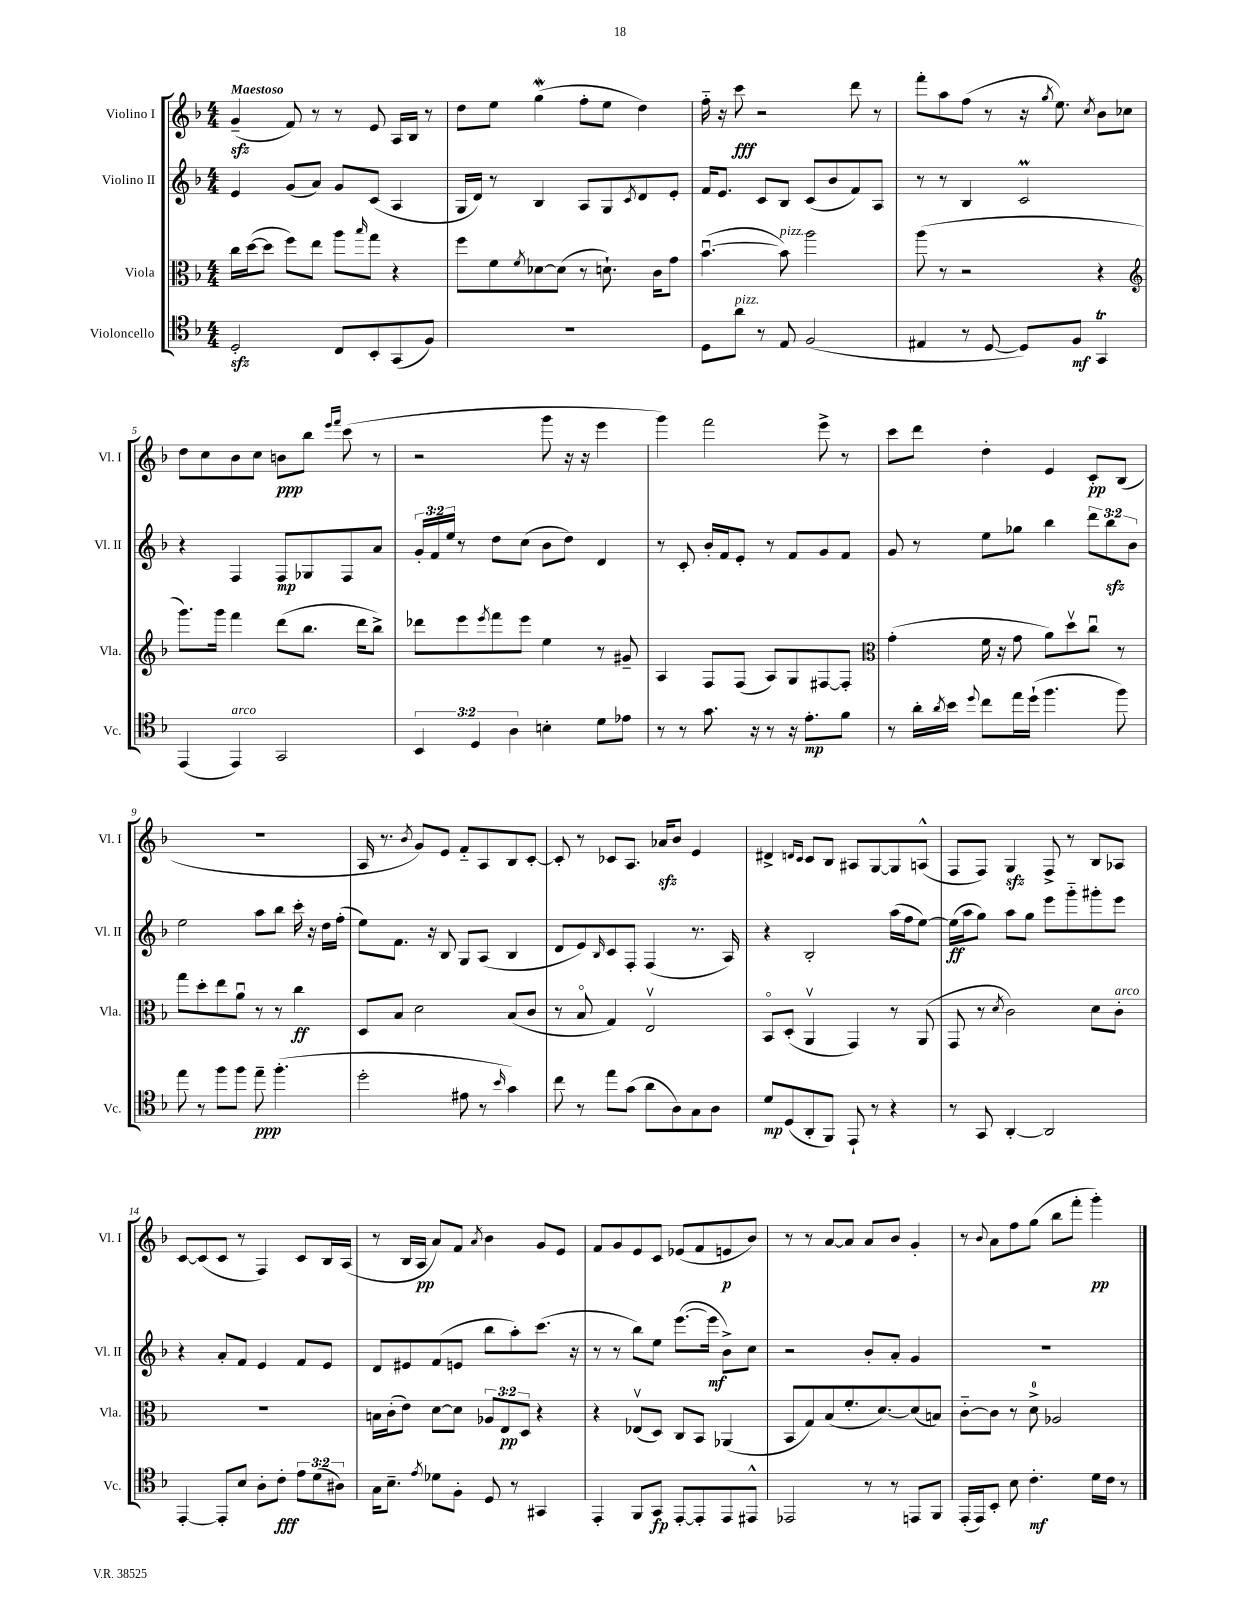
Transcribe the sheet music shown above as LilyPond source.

<<
\new StaffGroup <<
\new Staff = "s0" \with { instrumentName = "Violino I" shortInstrumentName = "Vl. I" } {
    \clef treble \key f \major \numericTimeSignature \time 4/4 \tempo "Maestoso"
    g'4--\sfz( f'8) r8 r8 e'8 a16 bes16 r8 |
    d''8 e''8 g''4\mordent( f''8-. e''8 d''4) |
    f''16-_ r16 c'''8\fff r2 d'''8 r8 |
    f'''8-. a''8 f''8( r8 r16 \acciaccatura { g''8 } e''8.) \acciaccatura { c''8 } bes'8 ces''8 |
    d''8 c''8 bes'8 c''8 b'8\ppp bes''8 \grace { e'''16 f'''16 } c'''8( r8 |
    r2 g'''8 r16 r16 e'''4 |
    g'''4) f'''2 e'''8-> r8 |
    c'''8 d'''8 d''4-. e'4 c'8-.\pp bes8( |
    R1 |
    a16 r8. \acciaccatura { bes'8 } g'8) e'8 f'8-_ a8 bes8 c'8~-. |
    c'8-. r8 ces'8 a8. aes'16\sfz bes'8 e'4 |
    dis'4-> \grace { d'16 c'16 } c'8 bes8 ais8 g8~ g8 a8-^( |
    f8 f8) g4\sfz f8-> r8 bes8 aes8 |
    c'8~ c'8( c'8 r8 f4) c'8 bes16 a16( |
    r8 bes16 a16\pp a'8) f'8 \acciaccatura { a'8 } bes'4 g'8 e'8 |
    f'8 g'8 e'8 c'8 ees'8( f'8 e'8\p bes'8) |
    r8 r8 a'8~ a'8 a'8 bes'8 g'4-. |
    r8 \appoggiatura { bes'8 } a'8 f''8 g''8( bes''8 f'''8-. g'''4-.\pp) \bar "|." |
}
\new Staff = "s1" \with { instrumentName = "Violino II" shortInstrumentName = "Vl. II" } {
    \clef treble \key f \major \numericTimeSignature \time 4/4 \override Staff.TupletNumber.text = #tuplet-number::calc-fraction-text
    e'4 g'8( a'8) g'8 c'8( a4 |
    g16 d'16) r8 bes4 a8 g8 \acciaccatura { c'8 } d'8 e'8-. |
    f'16 e'8. c'8 bes8 c'8( bes'8 f'8) a8 |
    r8 r8 bes4 c'2\prall |
    r4 f4 f8\mp ges8 f8 a'8 |
    \tuplet 3/2 { g'16-. f'16 e''16 } r8 d''8 c''8( bes'8 d''8) d'4 |
    r8 c'8-. bes'16-. f'16 e'8-. r8 f'8 g'8 f'8 |
    g'8 r8 e''8 ges''8 bes''4 \tuplet 3/2 { d'''8 bes''8\sfz bes'8 } |
    e''2 a''8 bes''8 c'''16-. r16 d''16 f''16-.( |
    e''8) f'8. r16 bes8 g8 a8( bes4 |
    d'8 e'8) \grace { bes16 } c'8 f8-. f4( r8. a16) |
    r4 bes2-. a''16( f''16 e''8~) |
    e''16\ff( a''16 g''8) a''8 g''8 e'''8 g'''8-_ gis'''8-. e'''8 |
    r4 a'8-. f'8 e'4 f'8 e'8 |
    d'8 eis'8 f'8( e'8 bes''8 a''8-.) c'''8.( r16 |
    r8 r8 bes''8) e''8 e'''8.~( e'''16\mf bes'8->) c''8 |
    r2 bes'8-. a'8-. g'4 |
    R1 \bar "|." |
}
\new Staff = "s2" \with { instrumentName = "Viola" shortInstrumentName = "Vla." } {
    \clef alto \key f \major \numericTimeSignature \time 4/4 \override Staff.TupletNumber.text = #tuplet-number::calc-fraction-text
    c''16 d''16~( d''8 f''8) e''8 a''8 \grace { bes''16 } g''8 r4 |
    f''8 f'8 \acciaccatura { f'8 } des'8~ des'8( r8 d'8.-!) c'16 g'8 |
    bes'4.~\downbow( bes'8^\markup { \italic "pizz." }) a''2 |
    a''8( r8 r2 r4 |
    \clef treble g'''8.) g'''16 f'''4 d'''8( bes''8. d'''16 bes''8->) |
    des'''8 e'''8 \acciaccatura { e'''8 } f'''8 e'''8 e''4 r8 gis'8-- |
    a4 f8 f8( a8) g8 fis8~ fis8-. |
    \clef alto g'4-.( f'16 r16 g'8 a'8) d''8\upbow c''8\downbow r8 |
    g''8 d''8-. e''8 a'8\downbow r8 r8 c''4\ff |
    d8 bes8 d'2 bes8( c'8 |
    r8 bes8\flageolet g4) e2\upbow |
    bes,8\flageolet d8-.( a,4\upbow g,4) r8 a,8( |
    g,8 r8 \acciaccatura { d'8 } c'2) d'8 c'8-.^\markup { \italic "arco" } |
    R1 |
    b16 c'16-.( e'8) d'8~ d'8 \tuplet 3/2 { aes8 e8\pp d8 } r4 |
    r4 ees8\upbow( d8) c8 bes,8 aes,4( |
    bes,8 g8) bes8( f'8.-. d'8.~) d'8( b8) |
    c'8~-_ c'8 r8 d'8-0-> aes2 \bar "|." |
}
\new Staff = "s3" \with { instrumentName = "Violoncello" shortInstrumentName = "Vc." } {
    \clef tenor \key f \major \numericTimeSignature \time 4/4 \override Staff.TupletNumber.text = #tuplet-number::calc-fraction-text
    d2-.\sfz c8 bes,8-. g,8( f8) |
    R1 |
    d8 a'8^\markup { \italic "pizz." } r8 e8 f2( |
    eis4 r8 d8~ d8) f8\mf g,4\trill |
    e,4( e,4^\markup { \italic "arco" }) g,2 |
    \tuplet 3/2 { bes,4 d4 a4 } b4-. d'8 ees'8 |
    r8 r8 g'8. r16 r8 r16 e'8.-.\mp f'8 |
    r8 a'16-. \acciaccatura { a'8 } bes'16 \appoggiatura { d''8 } c''8 e''16 d''16-!( f''4. f''8) |
    e''8 r8 f''8 f''8 e''8--\ppp f''4.-.( |
    d''2-. eis'8 r8 \grace { bes'16 } g'4) |
    c''8 r8 e''8 g'8( a'8 a8) g8 a8 |
    d'8\mp d8( a,8-. f,8) e,8-! r8 r4 |
    r8 g,8 a,4~-. a,2 |
    e,4~-. e,8-. bes8 a8-. c'8-.\fff \tuplet 3/2 { e'8 d'8( ais8) } |
    g16 bes8.-- \acciaccatura { e'8 } des'8 f8-. d8 r8 gis,4 |
    e,4-. f,8 g,8\fp e,8~-. e,8-. e,8 eis,8-^ |
    ees,2 r8 r8 e,8 f,8 |
    e,16-.( e,16) bes,8-. bes8 c'4.-.\mf d'16 c'16 r8 \bar "|." |
}
>>
>>
